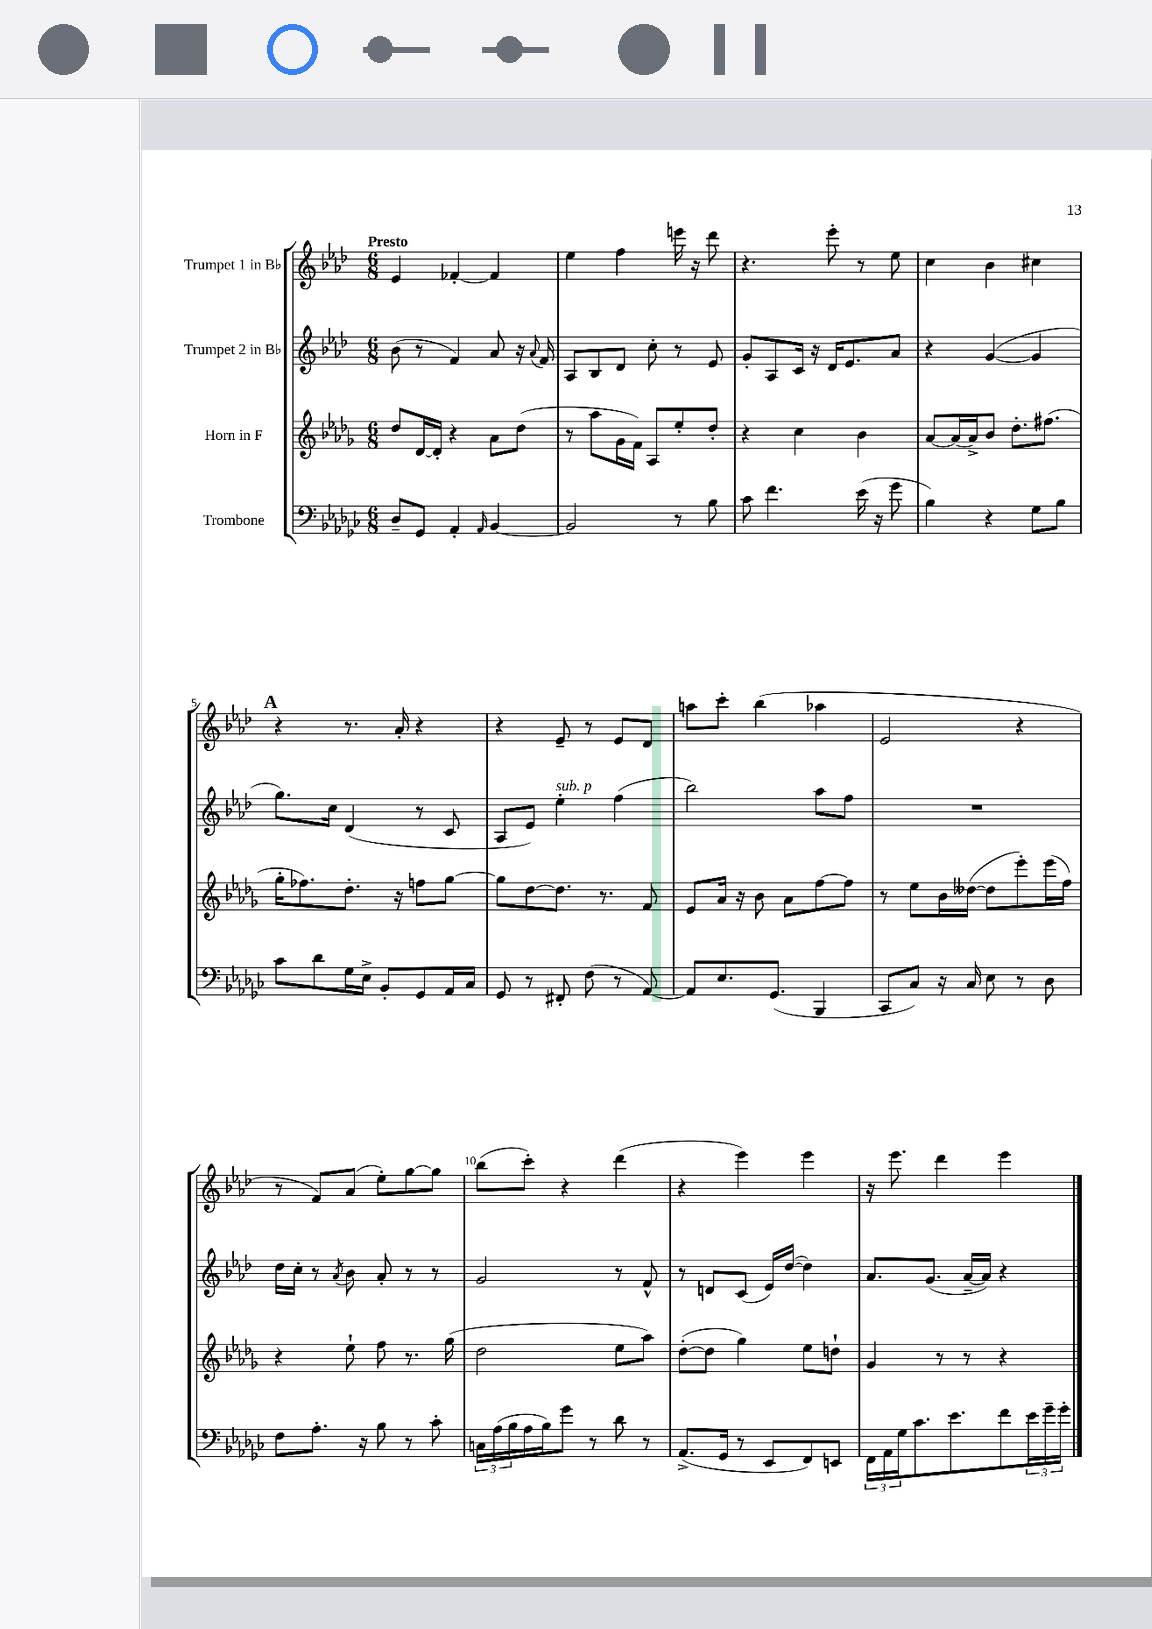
<<
\new StaffGroup <<
\new Staff = "s0" \with { instrumentName = "Trumpet 1 in Bb" } {
    \clef treble \key aes \major \numericTimeSignature \time 6/8 \tempo "Presto"
    ees'4 fes'4~-. fes'4 |
    ees''4 f''4 e'''16 r16 des'''8 |
    r4. ees'''8-. r8 ees''8 |
    c''4 bes'4 cis''4 |
    \mark \markup { \bold "A" } r4 r8. aes'16-. r4 |
    r4 ees'8-- r8 ees'8 des'8 |
    a''8 c'''8-. bes''4( aes''4 |
    ees'2 r4 |
    r8 f'8) aes'8( ees''8-.) g''8~ g''8 |
    bes''8( c'''8-.) r4 des'''4( |
    r4 ees'''4) ees'''4 |
    r16 ees'''8. des'''4 ees'''4 \bar "|." |
}
\new Staff = "s1" \with { instrumentName = "Trumpet 2 in Bb" } {
    \clef treble \key aes \major \numericTimeSignature \time 6/8
    bes'8( r8 f'4) aes'8 r16 \appoggiatura { aes'8 } f'16 |
    aes8 bes8 des'8 c''8-. r8 ees'8 |
    g'8-. aes8 c'16 r16 des'16 ees'8. aes'8 |
    r4 g'4~( g'4 |
    \mark \markup { \bold "A" } g''8.) c''16 des'4( r8 c'8 |
    aes8 ees'8) ees''4-.^\markup { \italic "sub. p" } f''4( |
    bes''2) aes''8 f''8 |
    R2. |
    des''16 c''16-. r8 \acciaccatura { aes'8 } bes'8 aes'8-. r8 r8 |
    g'2 r8 f'8-^ |
    r8 d'8 c'8( ees'16) des''16~( des''4) |
    aes'8. g'8.( aes'16~-- aes'16) r4 \bar "|." |
}
\new Staff = "s2" \with { instrumentName = "Horn in F" } {
    \clef treble \key des \major \numericTimeSignature \time 6/8
    des''8 des'16~ des'16-. r4 aes'8 des''8( |
    r8 aes''8 ges'16 f'16) aes8 ees''8-. des''8-. |
    r4 c''4 bes'4 |
    aes'8~ aes'16( aes'16->) bes'8 des''8.-. fis''8.( |
    \mark \markup { \bold "A" } ges''16-. fes''8.) des''8.-. r16 f''8 ges''8~ |
    ges''8 des''8~ des''8. r8. f'8 |
    ees'8 aes'16 r16 bes'8 aes'8 f''8~ f''8 |
    r8 ees''8 bes'16 deses''16~( deses''8 ees'''8-.) ees'''16( f''16) |
    r4 ees''8-! f''8 r8. ges''16( |
    des''2 ees''8 aes''8) |
    des''8~-.( des''8 ges''4) ees''8 d''8-! |
    ges'4 r8 r8 r4 \bar "|." |
}
\new Staff = "s3" \with { instrumentName = "Trombone" } {
    \clef bass \key ges \major \numericTimeSignature \time 6/8
    des8-- ges,8 aes,4-. \grace { aes,16 } bes,4~ |
    bes,2 r8 bes8 |
    ces'8 f'4. ees'16( r16 ges'8 |
    bes4) r4 ges8 bes8 |
    \mark \markup { \bold "A" } ces'8 des'8 ges16 ees16-> bes,8-. ges,8 aes,16 ces16 |
    ges,8 r8 fis,8-. f8( r8 aes,8~) |
    aes,8 ees8. ges,8.( bes,,4 |
    ces,8 ces8) r16 ces16 ees8 r8 des8 |
    f8 aes8.-. r16 bes8 r8 ces'8-. |
    \tuplet 3/2 { c16 aes16( bes16 } aes16 bes16) ges'8 r8 des'8 r8 |
    aes,8.->( ges,16 r8 ees,8 f,8) e,8 |
    \tuplet 3/2 { f,16 aes,16 ges16 } ces'8. ees'8. f'8 \tuplet 3/2 { ees'16 ges'16-- ges'16-. } \bar "|." |
}
>>
>>
\layout { \context { \Score \override BarNumber.break-visibility = ##(#f #t #t) barNumberVisibility = #(every-nth-bar-number-visible 5) } }
